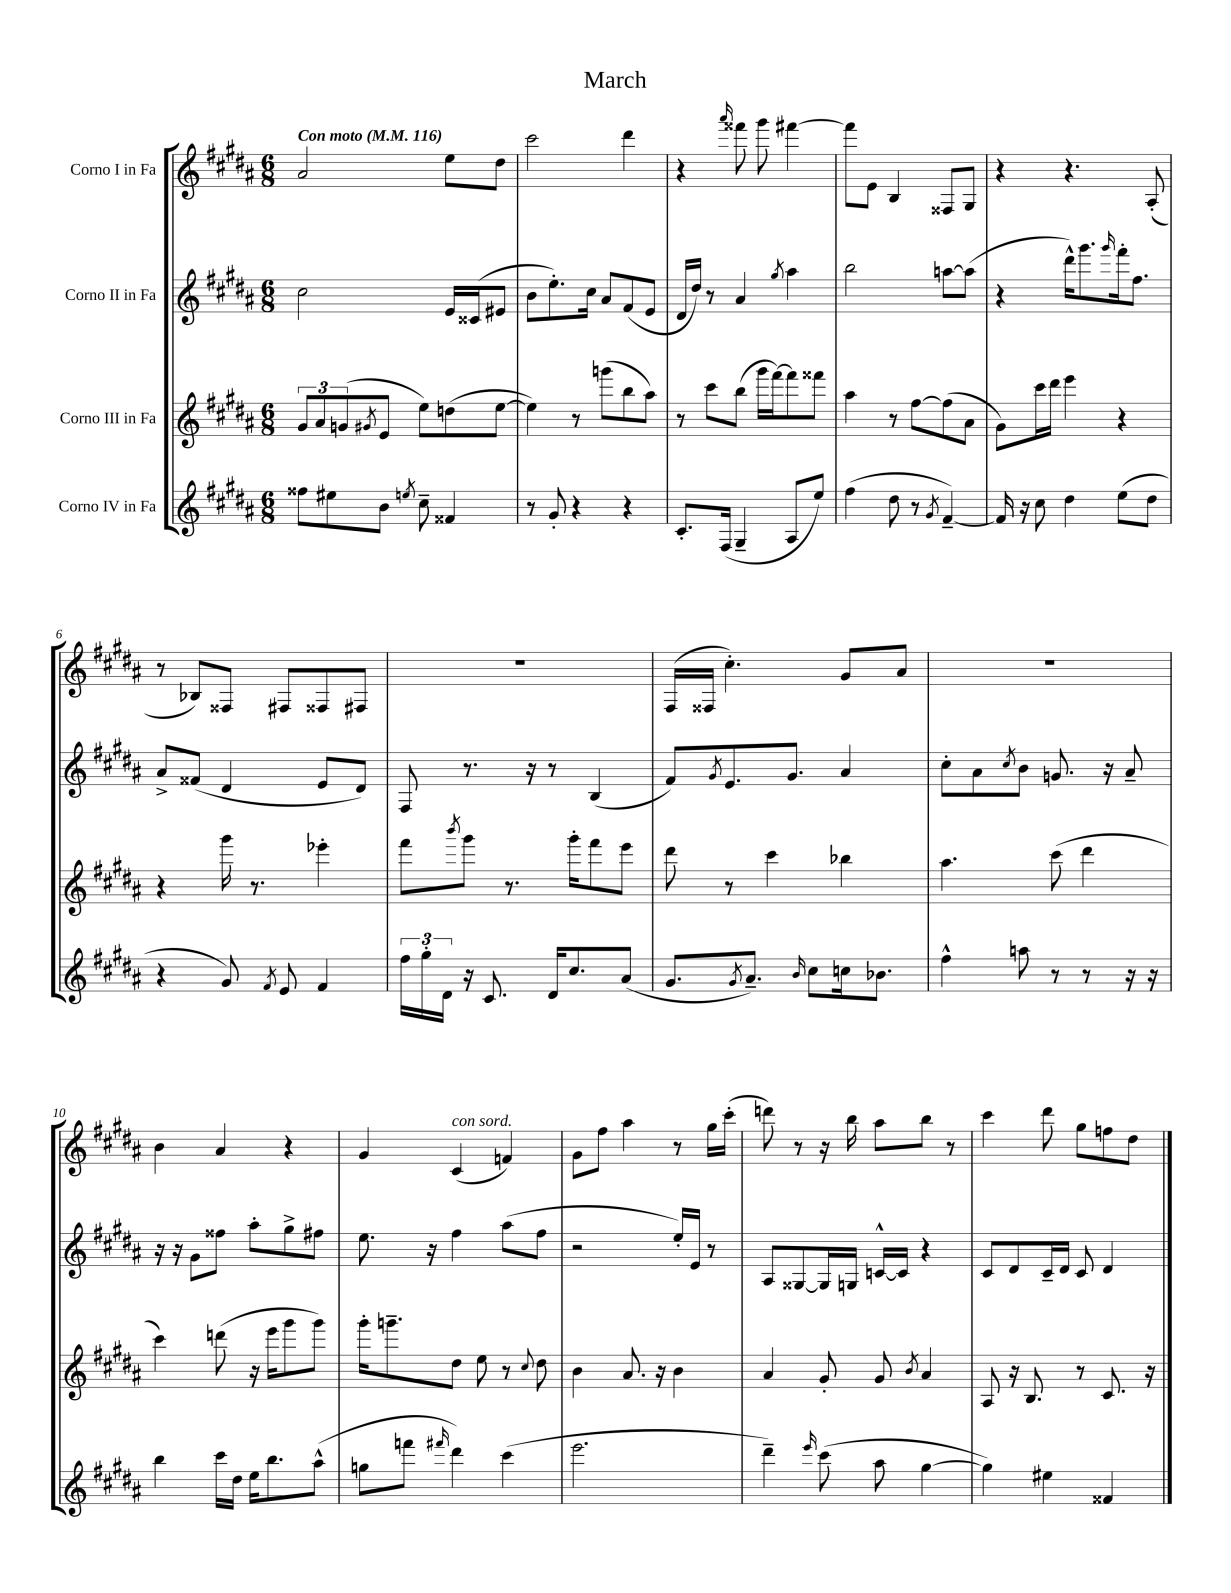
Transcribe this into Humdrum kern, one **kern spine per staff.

**kern	**kern	**kern	**kern
*staff4	*staff3	*staff2	*staff1
*clefG2	*clefG2	*clefG2	*clefG2
*k[f#c#g#d#a#]	*k[f#c#g#d#a#]	*k[f#c#g#d#a#]	*k[f#c#g#d#a#]
*M6/8	*M6/8	*M6/8	*M6/8
*MM116	*MM116	*MM116	*MM116
8ff##	12g#	2cc#	2a#
.	12a#	.	.
8ee#	.	.	.
.	(12g	.	.
.	8qg#	.	.
8b	8e	.	.
8qee	.	.	.
8cc#~	8ee)	.	.
4f##	(8dd	16e	8ee
.	.	(16c##	.
.	[8ee	8e#	8dd#
=	=	=	=
8r	4ee])	8b	2ccc#
8g#'	.	8.ee')	.
4r	8r	.	.
.	.	16cc#	.
.	(8ggg	8a#	.
4r	8bb	(8f#	4ddd#
.	8aa#)	8e	.
=	=	=	=
8.c#'	8r	16d#	4r
.	.	16dd#)	.
.	8ccc#	8r	.
(16F#	.	.	.
.	.	.	16qqaaa#
4G#~	(8bb	4a#	8fff##
.	16ggg#	.	8ggg#
.	[16fff#)	.	.
.	.	8qgg#	.
8A#	8fff#]	4aa#	[4fff#
8ee)	8fff##	.	.
=	=	=	=
(4ff#	4aa#	2bb	8fff#]
.	.	.	8e
8dd#	8r	.	4B
8r	[8ff#	.	.
8qg#	.	.	.
[4f#~)	(8ff#]	[8aa	8F##
.	8a#	(8aa]	8G#
=	=	=	=
16f#]	8g#)	4r	4r
16r	.	.	.
8cc#	16ccc#	.	.
.	16ddd#	.	.
4dd#	4eee	16ddd#^^)	4.r
.	.	8.ggg#	.
.	.	16qqggg#	.
(8ee	4r	16fff#'	.
.	.	8.ff#	.
8dd#	.	.	(8A#'
=	=	=	=
4r	4r	8a#^	8r
.	.	(8f##	8B-)
8g#)	16ggg#	4d#	8F##
.	8.r	.	.
8qf#	.	.	.
8e	.	.	8F#
4f#	4eee-'	8e	8F##
.	.	8d#)	8F#
=	=	=	=
24ff#	8fff#	8F#	2.r
24gg#'	.	.	.
24d#	.	.	.
.	8qbbb	.	.
16r	8ggg#	8.r	.
8.c#	.	.	.
.	8.r	.	.
.	.	16r	.
16d#	.	8r	.
8.cc#	16ggg#'	.	.
.	8fff#	(4B	.
(8a#	8eee	.	.
=	=	=	=
8.g#	8ddd#	8f#)	(16F#
.	.	.	16F##
.	.	8qg#	.
.	8r	8.e	4.cc#')
8qg#	.	.	.
8.a#~)	.	.	.
.	4ccc#	.	.
.	.	8.g#	.
16qqb	.	.	.
8cc#	.	.	.
16cc	4bb-	4a#	8g#
8.b-	.	.	.
.	.	.	8a#
=	=	=	=
4ff#^^	4.aa#	8cc#'	2.r
.	.	8a#	.
.	.	8qcc#	.
8aa	.	8b	.
8r	(8ccc#	8.g	.
8r	4ddd#	.	.
.	.	16r	.
16r	.	8a#~	.
16r	.	.	.
=	=	=	=
4bb	4ccc#)	16r	4b
.	.	16r	.
.	.	8g#	.
16ccc#	(8ddd	8ff##	4a#
16dd#	.	.	.
16ee	16r	8aa#'	.
8.bb	16eee	.	.
.	8ggg#	8gg#^	4r
(8aa#^^	8ggg#)	8ff#	.
=	=	=	=
8gg	16ggg#'	8.ee	4g#
.	8.ggg~	.	.
8fff	.	.	.
.	.	16r	.
16qqfff#	.	.	.
4ddd#)	8dd#	4ff#	(4c#
.	8ee	.	.
(4ccc#	8r	(8aa#	4f)
.	8qqcc#	.	.
.	8dd#	8ff#	.
=	=	=	=
2.eee	4b	2r	8g#
.	.	.	8ff#
.	8.a#	.	4aa#
.	16r	.	.
.	4b	16ee')	8r
.	.	16e	.
.	.	8r	16gg#
.	.	.	(16ccc#'
=	=	=	=
4ddd#~)	4a#	8A#	8ddd)
.	.	[8G##	8r
16qqeee	.	.	.
(8ccc#	8g#'	16G##]	16r
.	.	16G	16bb
8aa#	8g#	[16c^^	8aa#
.	.	16c]	.
.	8qb	.	.
[4gg#	4a#	4r	8bb
.	.	.	8r
=	=	=	=
4gg#])	8A#	8c#	4ccc#
.	16r	8d#	.
.	8.B	.	.
4ee#	.	16c#~	8ddd#
.	.	16d#	.
.	8r	8c#	8gg#
4f##	8.c#	4d#	8ff
.	.	.	8dd#
.	16r	.	.
==	==	==	==
*-	*-	*-	*-
